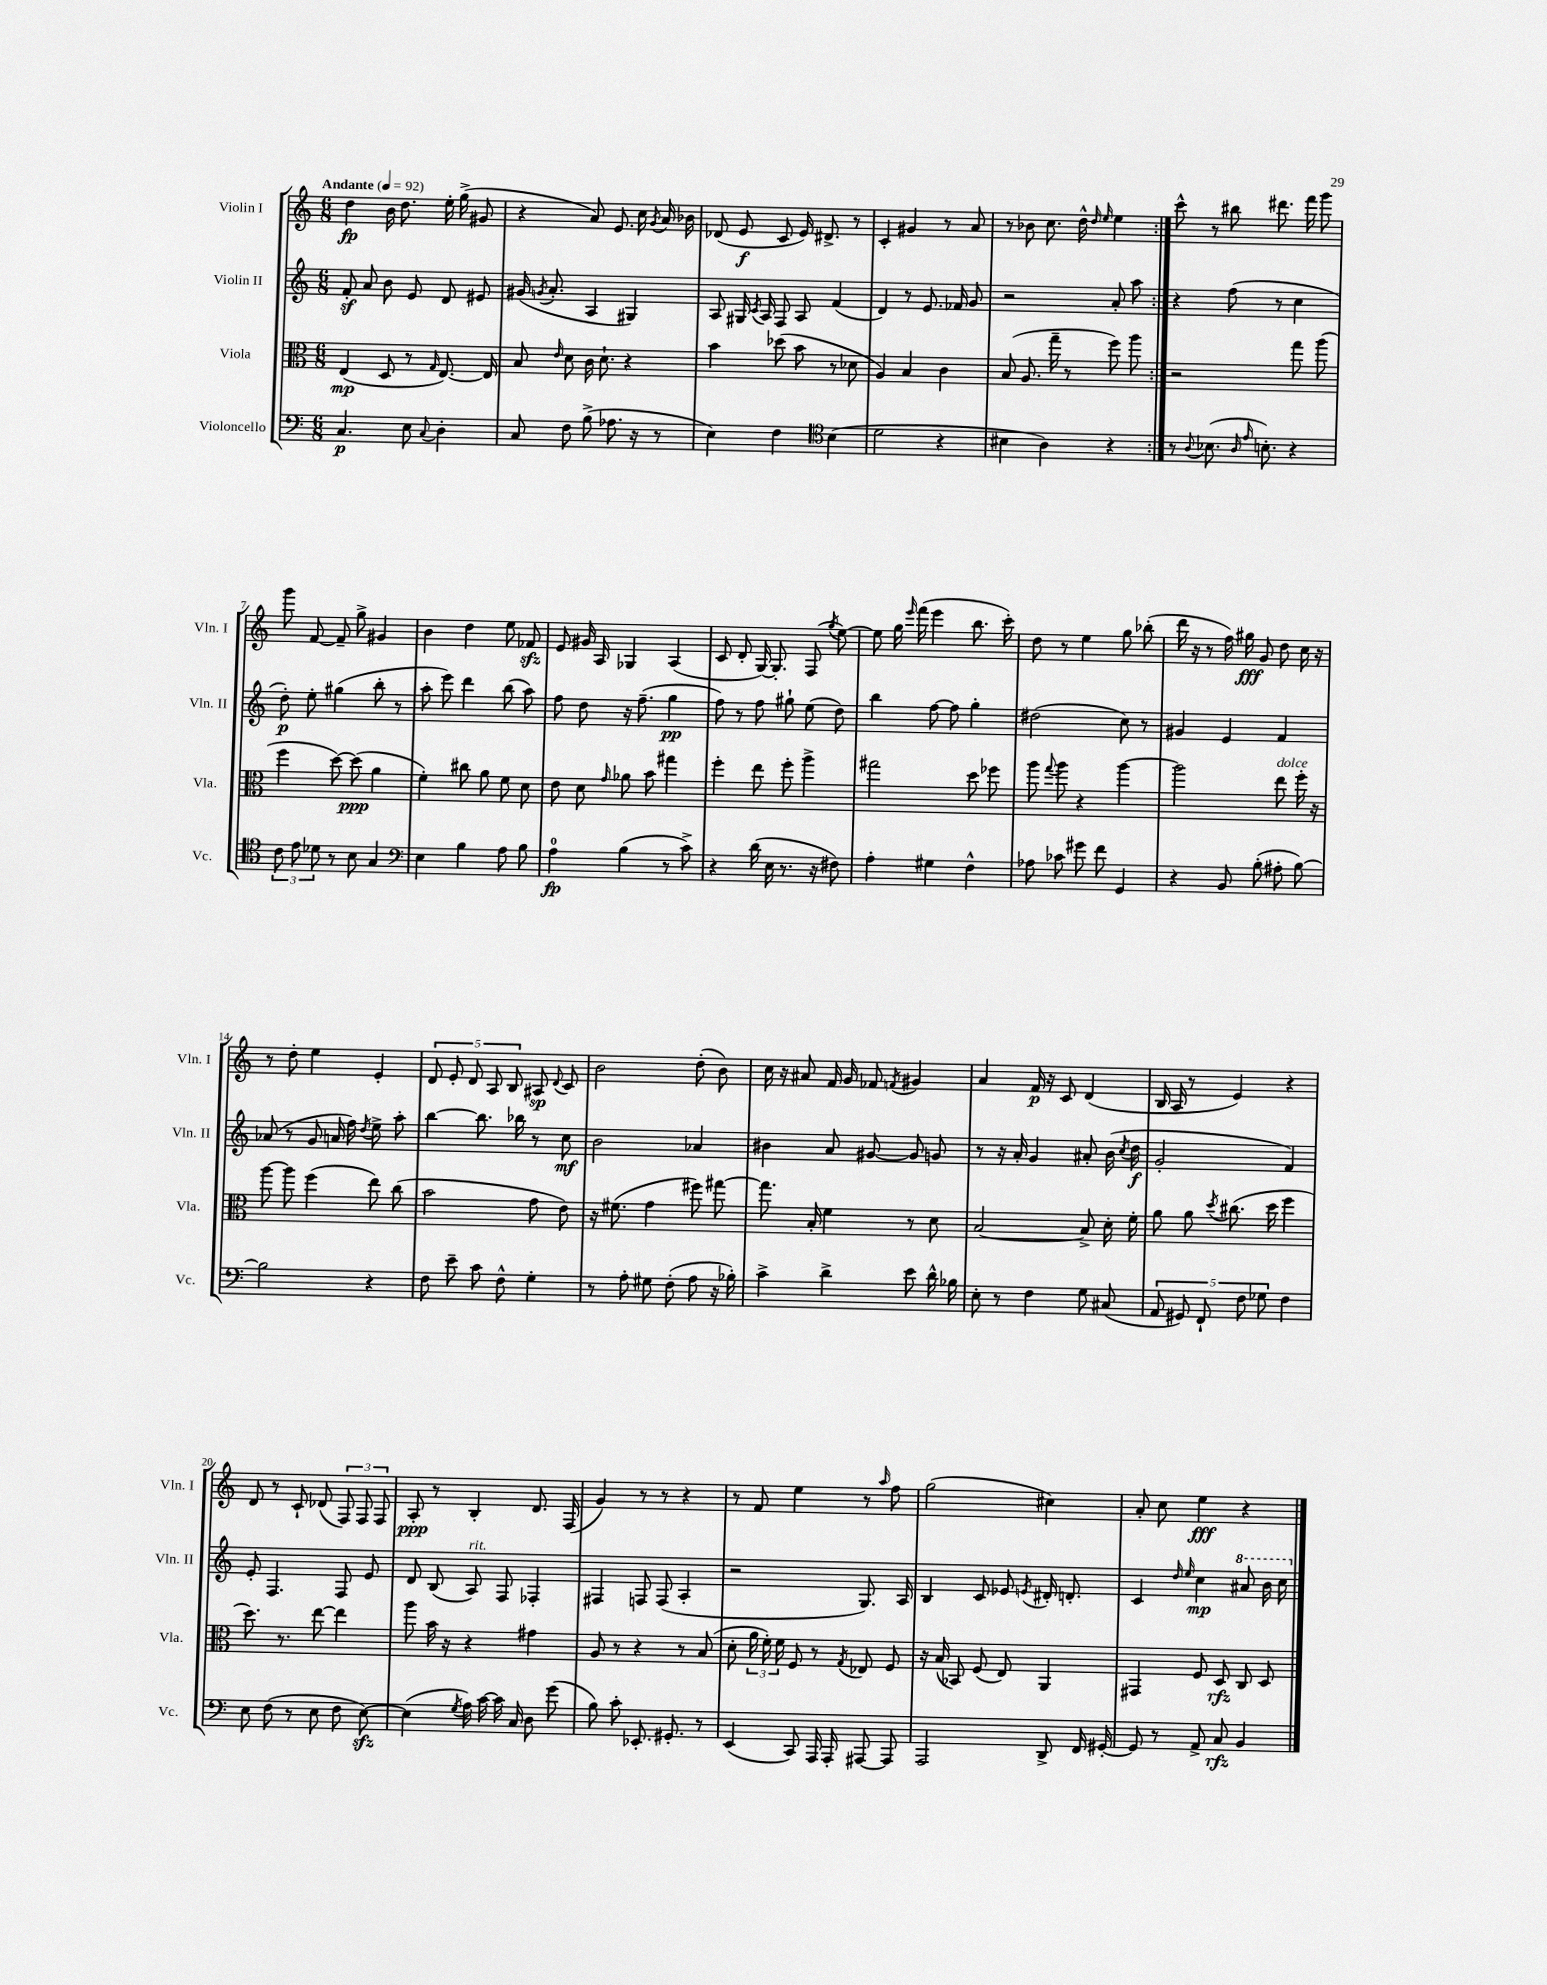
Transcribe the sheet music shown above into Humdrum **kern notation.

**kern	**kern	**kern	**kern
*staff4	*staff3	*staff2	*staff1
*clefF4	*clefC3	*clefG2	*clefG2
*k[]	*k[]	*k[]	*k[]
*M6/8	*M6/8	*M6/8	*M6/8
*MM92	*MM92	*MM92	*MM92
4.C	(4E	8f'	4dd
.	.	8a	.
.	8D	8b	16b
.	.	.	8.dd
8E	8r	8e	.
8qqC	16qqG	.	.
4D'	[8.E)	8d	16ee'
.	.	.	(16gg^
.	.	8e#	8g#
.	16E]	.	.
=	=	=	=
8C	8B	(16g#	4r
.	.	8qg	.
.	.	8.a'	.
.	16qqe	.	.
8F	8d	.	.
(8B^	16c	4A	8a)
.	8.d`	.	.
8.A-	.	.	8.e
.	4r	4G#)	.
16r	.	.	16cc
.	.	.	8qg
8r	.	.	16a
.	.	.	16b-
=	=	=	=
4E)	4b	8A	(8d-
.	.	16G#	8e
.	.	8qc	.
.	.	16A	.
4F	(8dd-	8F	8c
.	8b	8A	16e)
.	.	.	8.d#^
*clefC4	*	*	*
(4B	8r	(4f	.
.	8d-	.	8r
=	=	=	=
2d	4A)	4d)	4c'
.	4B	8r	4g#
.	.	8.e	.
4r	4c	.	8r
.	.	16f-	.
.	.	8g	8a
=	=	=	=
4B#	(8B	2r	8r
.	8.A	.	8b-
4A)	.	.	8.cc
.	16gg~	.	.
.	8r	.	.
.	.	.	16dd^^
.	.	.	16qqdd
.	.	.	16qqee
4r	8ff)	8a'	4ee
.	8aa	8aa	.
=:|!	=:|!	=:|!	=:|!
8r	2r	4r	8ccc^^
8qqA	.	.	.
(8.B-	.	.	8r
.	.	(8ff	8bb#
16qqA	.	.	.
16qqe	.	.	.
8.B')	.	.	.
.	.	8r	8.ddd#
4r	8gg	4cc	.
.	.	.	16fff
.	(8aa	.	8ggg
=	=	=	=
12c	4ff	8dd')	8ggg
12e	.	.	.
.	.	8ee'	[8f
12d-	.	.	.
8r	[8dd)	(4gg#	8f~]
8B	(8dd]	.	8gg^
4G	4a	8bb'	4g#
.	.	8r	.
=	=	=	=
*clefF4	*	*	*
4E	4f')	8aa'	4b
.	.	8eee)	.
4B	8cc#	4ddd	4dd
.	8a	.	.
8A	8f	(8bb	8ee
8B	8d	8aa)	8f-
=	=	=	=
4A	8e	8ff	8e
.	8d	8dd	16g#
.	.	.	16A
.	16qqg	.	.
(4B	8a-	16r	4G-
.	.	(8.ff~	.
.	8b	.	.
8r	4gg#	4gg	(4A
8c^)	.	.	.
=	=	=	=
4r	4ff'	8ff)	8c
.	.	8r	8d'
(16d	8ee	8ff	[16G)
16E	.	.	8.G']
8.r	8ff'	8gg#`	.
.	4aa^	(8ee	(8F
16r	.	.	.
.	.	.	8qgg
8F#)	.	8dd)	[8ee)
=	=	=	=
4A'	2gg#	4bb	8ee]
.	.	.	16gg
.	.	.	16qqeee
.	.	.	(16fff
4G#	.	[8ff	4eee
.	.	8ff]	.
4F^^	8dd	4gg'	8.bb
.	8ff-	.	.
.	.	.	16ccc')
=	=	=	=
8A-	8aa	(2dd#	8dd
.	8qqgg	.	.
8c-	8aa	.	8r
8g#	4r	.	4ee
8f	.	.	.
4GG	[4aa	8cc)	8gg
.	.	8r	(8bb-'
=	=	=	=
4r	2aa]	4g#	16ddd
.	.	.	16r
.	.	.	8r
8BB	.	4e	16ff)
.	.	.	16gg#
(8B'	.	.	8g
8A#'	8ee	4f	8dd
[8B)	16ff'	.	16cc
.	16r	.	16r
=	=	=	=
2B]	[8aa	(8a-	8r
.	8aa]	8r	8dd'
.	(4ff	8g	4ee
.	.	16a	.
.	.	16ff)	.
.	.	8qdd	.
4r	8ee)	8ee^	4e'
.	(8cc	8aa'	.
=	=	=	=
8F	2b	[4bb	10d
.	.	.	10e'
8e~	.	.	.
.	.	.	10d
8c	.	8.bb]	.
.	.	.	10A
8F^^	.	.	.
.	.	.	10B
.	.	16bb-	.
4G'	8g	8r	8A#
.	.	.	8qqd
.	8e)	8cc	8c
=	=	=	=
8r	16r	2b	2b
.	(8.f#	.	.
8A'	.	.	.
8G#	4g	.	.
(8F'	.	.	.
8A	8ff#)	4a-	(8dd'
16r	[8gg#	.	8b)
16B-')	.	.	.
=	=	=	=
4c^	8.gg#]	4b#	16cc
.	.	.	16r
.	.	.	8a#
.	16B'	.	.
4d^	4f	8a	16f
.	.	.	16g
.	.	[8g#	8f-
.	.	.	8qf
8e	8r	8g#]	4g#
16d^^	8d	8g	.
16B-	.	.	.
=	=	=	=
8E'	[2B	8r	4a
8r	.	16r	.
.	.	16a'	.
4F	.	4g	16f
.	.	.	16r
.	.	.	8c
8G	8B^]	8a#'	(4d
(8C#	16d'	(16b	.
.	.	8qcc	.
.	16f'	16dd	.
=	=	=	=
10AA	8a	2g'	16B
.	.	.	16A
10GG#)	.	.	.
.	8a	.	8r
10FF`	.	.	.
.	8qdd	.	.
.	(8.cc#	.	4e)
10F	.	.	.
10G-	.	.	.
.	16dd	.	.
4F	4ff	4f)	4r
=	=	=	=
8E	8.dd)	8e'	8d
(8F	.	4.F	8r
.	8.r	.	.
8r	.	.	8c`
8E	[8ee	.	(8d-
8F	4ee]	8F	12F)
.	.	.	12F
[8E)	.	8e	.
.	.	.	12F
=	=	=	=
(4E]	8aa	8d	8A'
.	16b	(8B	8r
.	16r	.	.
8qG	.	.	.
16A)	4r	8A)	4B'
[16c	.	.	.
16c]	.	8F	.
16C	.	.	.
8D	4g#	4F-'	8.d
(8g	.	.	.
.	.	.	(16F
=	=	=	=
8B)	8A	4F#	4g)
8c'	8r	.	.
8.EE-'	4r	8F	8r
.	.	(8F	8r
8.GG#'	.	.	.
.	8r	4A'	4r
8r	(8B	.	.
=	=	=	=
(4EE	8d'	2r	8r
.	24a	.	8f
.	24f')	.	.
.	24f	.	.
8CC)	8F	.	4ee
16AAA	8r	.	.
16AAA'	.	.	.
.	8qG	.	.
[8AAA#	8E-	8.G)	8r
.	.	.	16qqaa
8AAA#]	8F	.	8ff
.	.	16A	.
=	=	=	=
2AAA	16r	4B	(2gg
.	(16B	.	.
.	8BB-)	.	.
.	(8F	8c	.
.	8E)	8e-	.
.	.	8qe	.
8DD^	4AA	16d#'	4cc#)
.	.	8.d'	.
16FF	.	.	.
[16GG#'	.	.	.
=	=	=	=
8GG#]	4GG#	4c	8a'
8r	.	.	8cc
.	.	16qqdd	.
.	.	16qqee	.
8AA^	8F	4cc	4ee
8C	8D	.	.
4BB	8C	8aa#	4r
.	8D	16bb	.
.	.	16ccc	.
==	==	==	==
*-	*-	*-	*-
